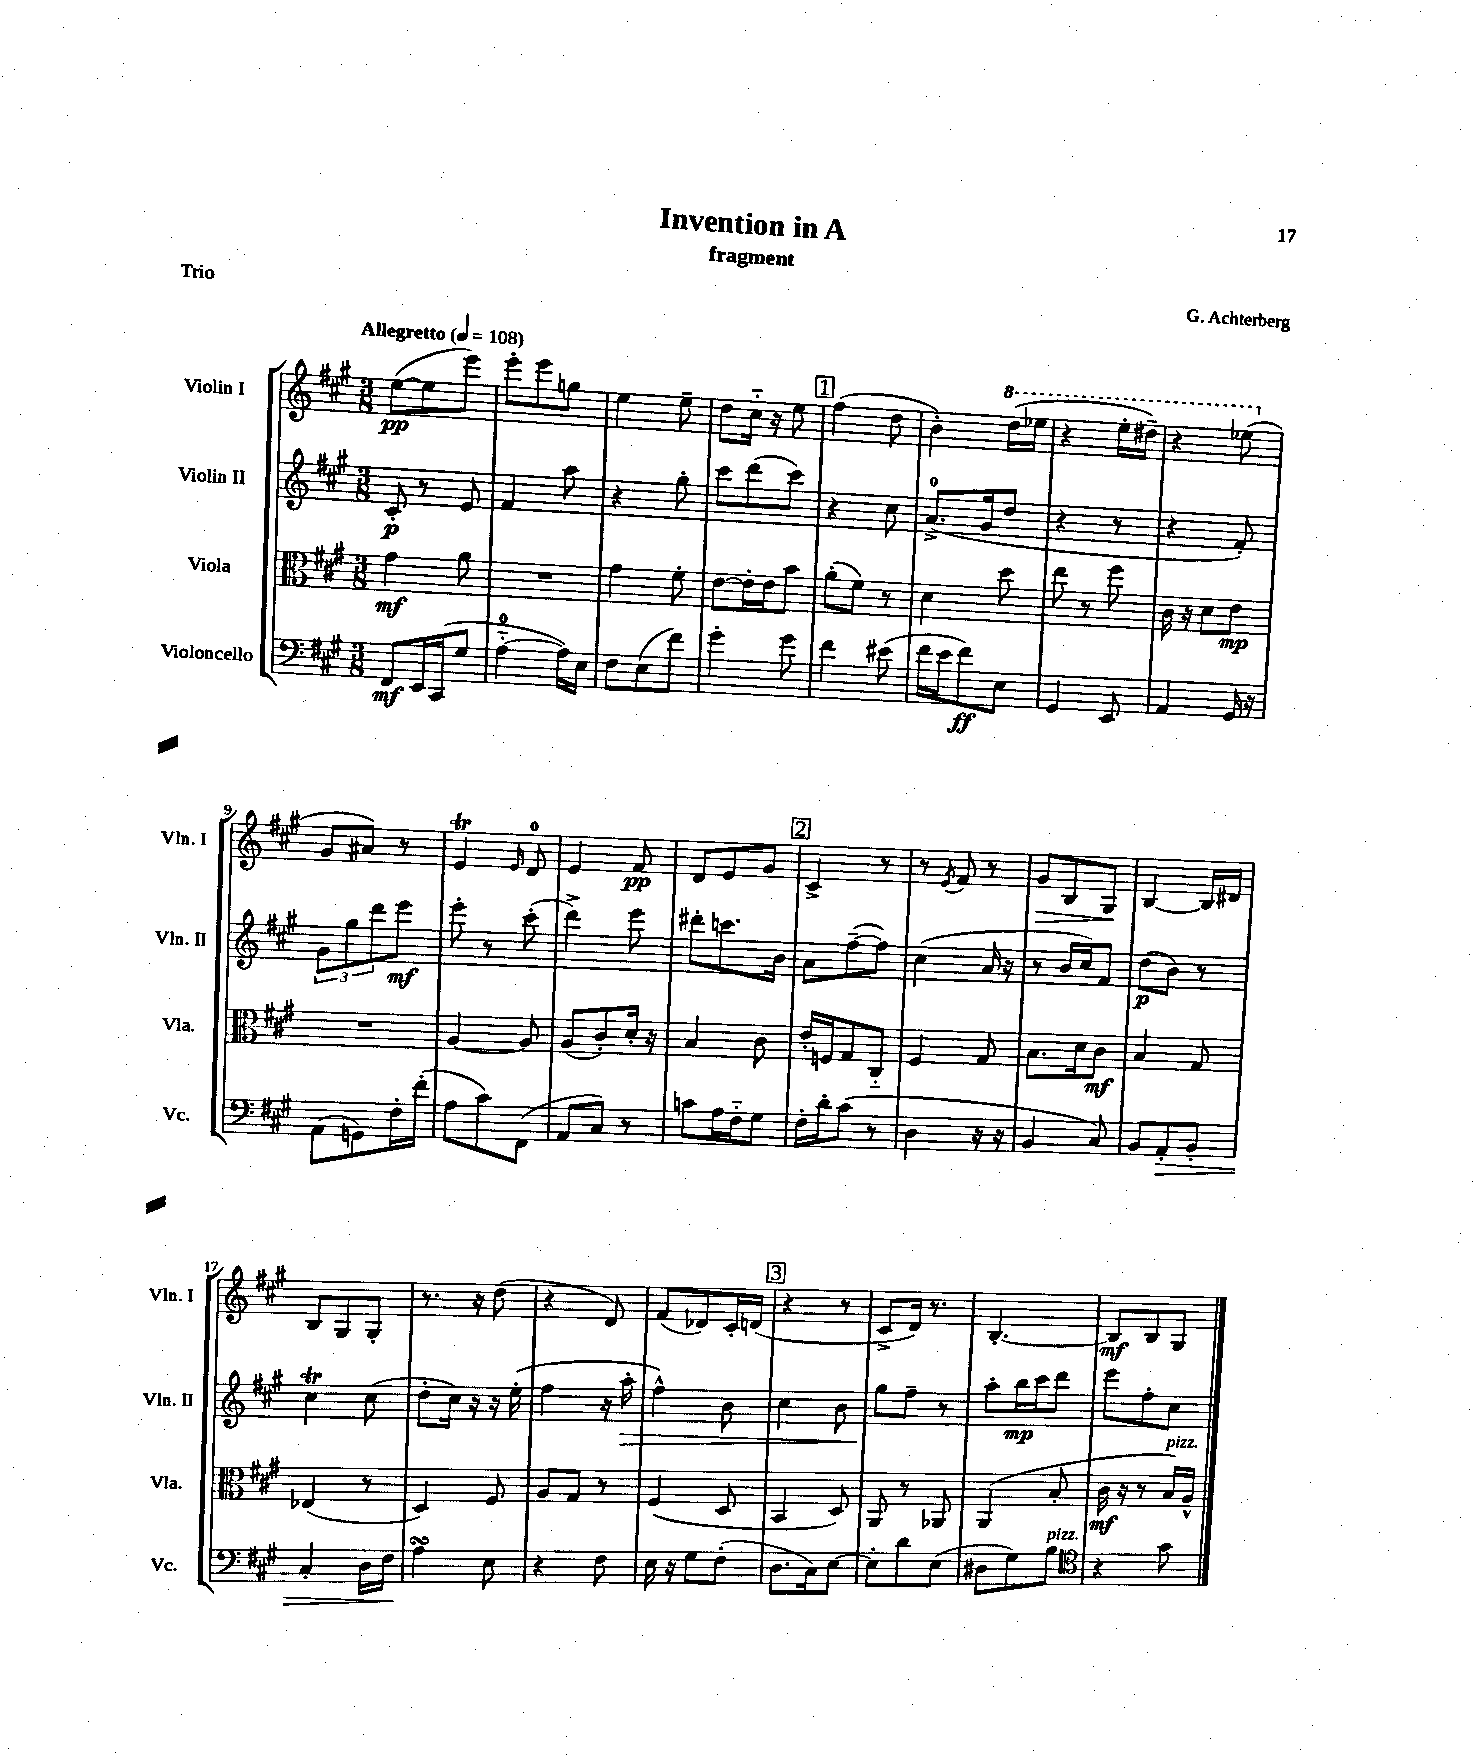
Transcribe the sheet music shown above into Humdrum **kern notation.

**kern	**kern	**kern	**kern
*staff4	*staff3	*staff2	*staff1
*clefF4	*clefC3	*clefG2	*clefG2
*k[f#c#g#]	*k[f#c#g#]	*k[f#c#g#]	*k[f#c#g#]
*M3/8	*M3/8	*M3/8	*M3/8
*MM108	*MM108	*MM108	*MM108
8FF#/L	4g#\	8c#'/	([8ee\L
16EE/L	.	8r	8ee\]
(16CC#/J	.	.	.
8G#/J	8a\	8e/	8eee\J)
=	=	=	=
[4A'~\	4.r	4f#/	8eee'\L
.	.	.	8eee\
16A\]LL)	.	8aa\	8gg\J
16E\JJ	.	.	.
=	=	=	=
8F#\L	4g#\	4r	4ee\
(8E\	.	.	.
8f#\J)	8f#'\	8gg#'\	8ee~\
=	=	=	=
4g#'\	[8e\L	8ccc#\L	8dd\L
.	16e'\]L	(8ddd\	16cc#'~\Jk
.	16e\J	.	16r
8g#\	8b\J	8ccc#\J)	8ee\
=	=	=	=
4f#\	(8a'\L	4r	(4ff#\
.	8f#\J)	.	.
(8e#\	8r	8cc#\	8dd\
=	=	=	=
16f#\LL	4d\	(8.a^/L	4b'\)
16e\J	.	.	.
8f#\)	.	.	.
.	.	16g#/k	.
8E\J	8dd\	8dd/J	(16ddd\LL
.	.	.	16eee-\JJ
=	=	=	=
4GG#/	8ee\	4r	4r
.	8r	.	.
8EE/	8ff#\	8r	16eee'\LL
.	.	.	16ddd#~\JJ)
=	=	=	=
4AA/	16c#\	4r	4r
.	16r	.	.
.	8d\L	.	.
16GG#/	8e\J	8f#'/)	(8eee-\
16r	.	.	.
=	=	=	=
(8AA\L	4.r	12g#\L	8g#/L
.	.	12gg#\	.
8GG\)	.	.	8a#/J)
.	.	12ddd\	.
16F#'\L	.	8eee\J	8r
(16f#'\JJ	.	.	.
=	=	=	=
8A\L	[4A/	8eee'\	4e/
8c#\)	.	8r	.
.	.	.	16qqe/
(8FF#\J	8A/]	(8ccc#'\	8d/
=	=	=	=
8AA/L	(8A/L	4ddd^\)	4e/
8C#/J)	8c#'/)	.	.
8r	16d'/Jk	8eee\	8f#/
.	16r	.	.
=	=	=	=
8c\L	4B/	8ddd#'\L	8d/L
16A\L	.	8.ccc\	8e/
16F#'~\J	.	.	.
8G#\J	8c#\	.	8g#/J
.	.	16b\Jk	.
=	=	=	=
16F#'\LL	16e'/LL	8a\L	4c#^/
16d'\J	16F/J	.	.
(8c#\J	8G#/	([8ff#~\	.
8r	8C#'~/J	8ff#\]J)	8r
=	=	=	=
4D\	4F#/	(4cc#\	8r
.	.	.	8qe/
.	.	.	8f#/
16r	8G#/	16a/	8r
16r	.	16r	.
=	=	=	=
4BB/	8.B\L	8r	8g#/L
.	.	16b/LL	8B/
.	16d\k	16cc#/J)	.
8C#/)	8c#\J	8f#/J	8G#/J
=	=	=	=
8BB/L	4B/	(8dd\L	[4B/
8AA'/	.	8b\J)	.
8BB'/J	8G#/	8r	16B/]LL
.	.	.	16d#/JJ
=	=	=	=
4C#'/	(4E-/	4cc#\	8B/L
.	.	.	8G#/
16D\LL	8r	(8cc#\	8G#'/J
16F#\JJ	.	.	.
=	=	=	=
4A\	4D/)	8dd'\L	8.r
.	.	16cc#\Jk)	.
.	.	16r	16r
8E\	8F#/	16r	(8dd\
.	.	(16ee'\	.
=	=	=	=
4r	8A/L	4ff#\	4r
.	8G#/J	.	.
8F#\	8r	16r	8d/)
.	.	16aa'\	.
=	=	=	=
16E\	(4F#/	4ff#^^\)	(8f#/L
16r	.	.	.
8G#\L	.	.	8d-/)
(8F#'\J	8D/	8b\	16c#'/L
.	.	.	(16d/JJ
=	=	=	=
8.D\L	4BB/	4cc#\	4r
16C#\k)	.	.	.
[8E\J	8D/)	8b\	8r
=	=	=	=
8E'\]L	8AA/	8gg#\L	8c#^/L
8d\	8r	8ff#~\J	16d/Jk)
.	.	.	8.r
(8E\J	8AA-/	8r	.
=	=	=	=
8D#\L	(4AA/	8aa'\L	[4.B'/
8G#\)	.	16bb\L	.
.	.	16ccc#\J	.
8B\J	8B'/	8ddd\J	.
=	=	=	=
*clefC4	*	*	*
4r	16c#\	8eee\L	8B/]L
.	16r	.	.
.	8r	8ff#'\	8B/
8g#\	16B/LL)	8cc#\J	8G#/J
.	16A^^/JJ	.	.
==	==	==	==
*-	*-	*-	*-
